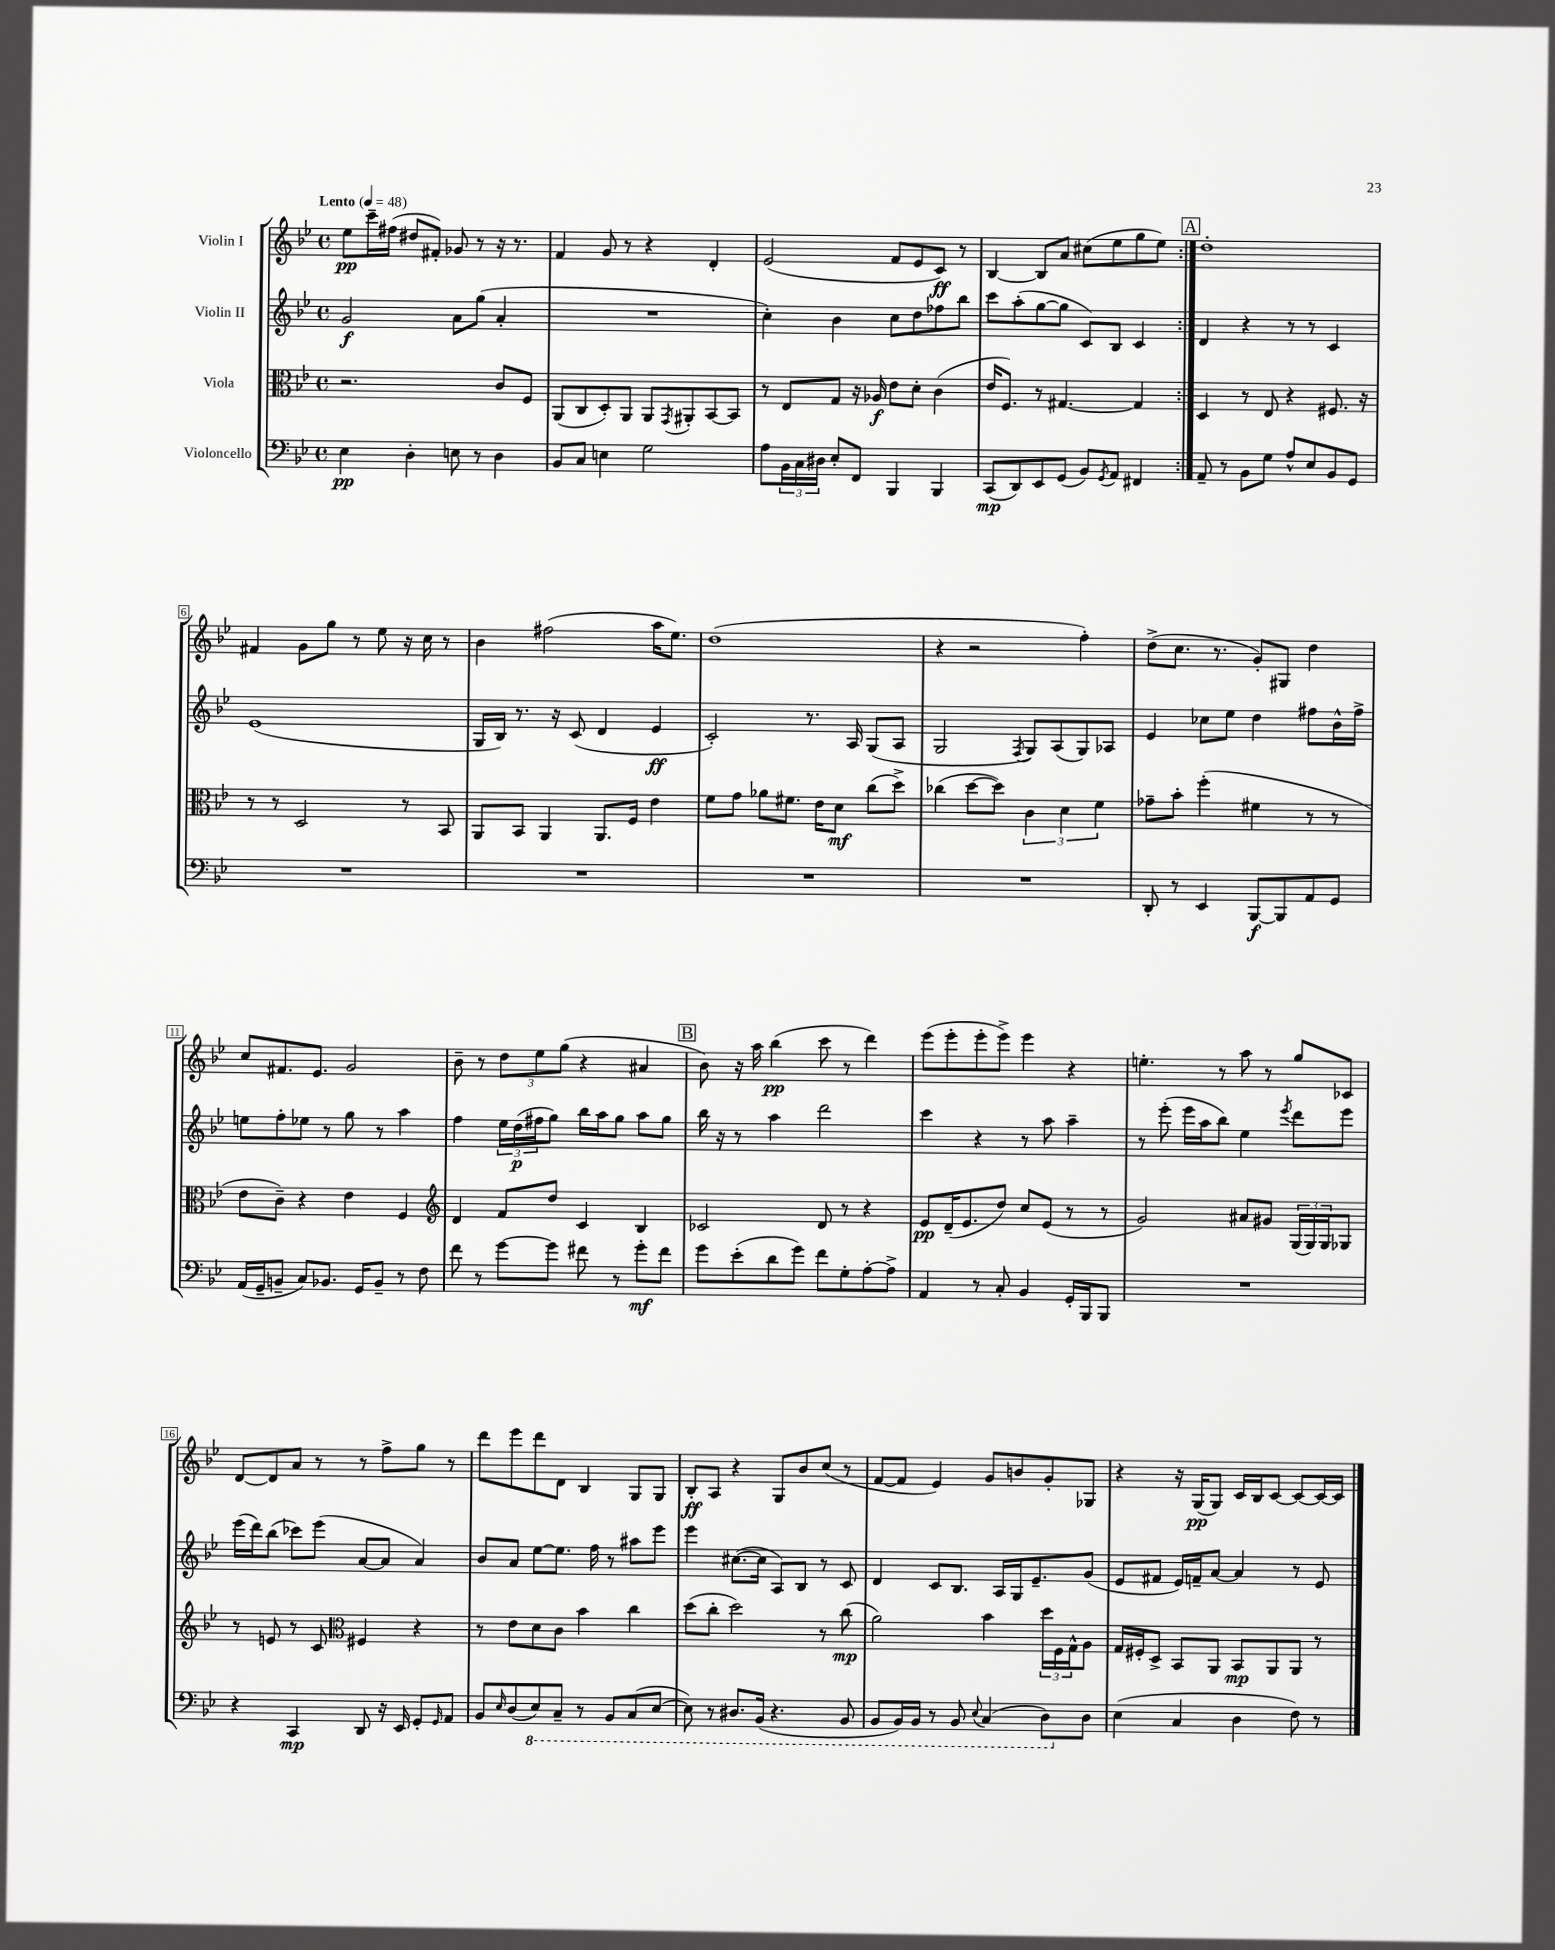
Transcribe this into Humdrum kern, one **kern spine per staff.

**kern	**kern	**kern	**kern
*staff4	*staff3	*staff2	*staff1
*clefF4	*clefC3	*clefG2	*clefG2
*k[b-e-]	*k[b-e-]	*k[b-e-]	*k[b-e-]
*M4/4	*M4/4	*M4/4	*M4/4
*met(c)	*met(c)	*met(c)	*met(c)
*MM48	*MM48	*MM48	*MM48
4E-\	2.r	2g/	8ee-\L
.	.	.	16ccc~\L
.	.	.	(16ff#\JJ
4D'\	.	.	8dd#/L
.	.	.	8f#'/J)
8E\	.	8a\L	8g-/
8r	.	(8gg\J	8r
4D\	8c/L	4a'/	16r
.	.	.	8.r
.	8F/J	.	.
=	=	=	=
8BB-/L	(8AA/L	1r	4f/
8C/J	8C/	.	.
4E\	8D'/)	.	8g/
.	8AA/J	.	8r
2G\	8AA/L	.	4r
.	8qGG/	.	.
.	8AA#'/	.	.
.	[8BB-/	.	4d'/
.	8BB-/]J	.	.
=	=	=	=
8A\L	8r	4cc'\)	(2e-/
24BB-\L	8E-/L	.	.
24C\	.	.	.
24D#\JJ	.	.	.
8E-'/L	8G/J	4b-\	.
8FF/J	16r	.	.
.	16A-/	.	.
4BBB-/	8e-\L	8cc\L	8f/L
.	8d'\J	8dd\	8e-/
4BBB-/	(4c\	8ff-\	8c/J)
.	.	8bb-\J	8r
=	=	=	=
(8CC/L	16e-/LK	8ccc\L	[4B-/
.	8.F/J)	.	.
8DD/)	.	(8aa'\	.
8EE-/	8r	[8gg\	8B-/]L
(8GG/J	[4.G#/	8gg\]J	8a/J
8BB-/L)	.	8c/L)	(8cc#\L
8qGG/	.	.	.
8AA/J	.	8B-/J	8ee-\
4FF#/	4G#/]	4c/	8gg\
.	.	.	8ee-\J)
=:|!	=:|!	=:|!	=:|!
8AA~/	4D/	4d/	1dd'
8r	.	.	.
8BB-\L	8r	4r	.
8G\J	8E-/	.	.
8A^^/L	4r	8r	.
8E-/	.	8r	.
8BB-/	8.F#/	4c/	.
8GG/J	.	.	.
.	16r	.	.
=	=	=	=
1r	8r	(1e-	4f#/
.	8r	.	.
.	2D/	.	8g\L
.	.	.	8gg\J
.	.	.	8r
.	.	.	8ee-\
.	8r	.	16r
.	.	.	16cc\
.	8BB-/	.	8r
=	=	=	=
1r	8AA/L	16G/LL	4b-\
.	.	16B-/JJ)	.
.	8BB-/J	8.r	.
.	4AA/	.	(2ff#\
.	.	16r	.
.	.	(8c/	.
.	8.AA/L	4d/	.
.	16F/Jk	.	.
.	4e-\	4e-/	16aa\LK
.	.	.	8.ee-\J)
=	=	=	=
1r	8f\L	2c'/)	(1dd
.	8g\J	.	.
.	8a-\L	.	.
.	8.f#\J	.	.
.	.	8.r	.
.	16e-\LK	.	.
.	8d\J	.	.
.	.	16A/	.
.	(8cc\L	(8G/L	.
.	8dd^\J)	8A/J	.
=	=	=	=
1r	(4cc-\	2G/	4r
.	[8dd\L	.	2r
.	8dd\]J)	.	.
.	.	8qF/	.
.	6c\	8G/L)	.
.	.	(8A/	.
.	6d\	.	.
.	.	8G/)	4ff'\)
.	6f\	.	.
.	.	8A-/J	.
=	=	=	=
8DD'/	8g-~\L	4e-/	(8dd^\L
8r	8b-'\J	.	8.cc\J
4EE-/	(4ff'\	8cc-\L	.
.	.	.	8.r
.	.	8ee-\J	.
[8BBB-/L	4f#\	4dd\	8g'/L)
8BBB-/]	.	.	8G#/J
8AA/	8r	8ff#\L	4dd\
8GG/J	8r	16b-^^\L	.
.	.	16ff#^\JJ	.
=	=	=	=
(16AA/LL	8e-\L	8ee\L	8cc/L
16GG~/J	.	.	.
8BB~/J	8c~\J)	8ff'\	8.f#/
8C/L)	4r	8ee-\J	.
.	.	.	8.e-/J
8.BB-/J	.	8r	.
.	4e-\	8gg\	2g/
16GG/LK	.	.	.
8BB-~/J	.	8r	.
8r	4F/	4aa\	.
8F\	.	.	.
=	=	=	=
*	*clefG2	*	*
8f\	4d/	4ff\	8b-~\
8r	.	.	8r
[8g\L	8f/L	24ee-\LL	12dd\L
.	.	(24dd\	.
.	.	24ff#\J	12ee-\
8g\]J	8dd/J	8gg\J)	.
.	.	.	(12gg\J
8f#\	4c/	16bb-\LL	4r
.	.	16aa\J	.
8r	.	8gg\J	.
8g'\L	4B-/	8aa\L	4a#/
8f#\J	.	8gg\J	.
=	=	=	=
8g\L	2c-/	16bb-\	8b-\)
.	.	16r	.
(8e-'\	.	8r	16r
.	.	.	16aa\
8d\	.	4aa\	(4bb-\
8g\J)	.	.	.
8f\L	8d/	2ddd\	8ccc\
8G'\	8r	.	8r
[8A'\	4r	.	4ddd\)
8A^\]J	.	.	.
=	=	=	=
4AA/	8e-/L	4ccc\	(8eee-\L
.	(16d~/K	.	8eee-'\
.	8.e-/	.	.
8r	.	4r	8eee-'\
8C'/	8dd/J)	.	8eee-^\J)
4BB-/	8cc/L	8r	4eee-\
.	(8e-/J	8aa\	.
16GG'/LL	8r	4aa~\	4r
16BBB-/J	.	.	.
8BBB-/J	8r	.	.
=	=	=	=
1r	2g/)	8r	4.ee'\
.	.	(8eee-'\	.
.	.	16eee-\LL	.
.	.	16aa\J	.
.	.	8bb-\J)	8r
.	8a#/L	4ee-\	8aa\
.	8g#/J	.	8r
.	.	8qeee-/	.
.	(24G/LL	8ddd\L	8gg/L
.	24G/)	.	.
.	24G/J	.	.
.	8G-/J	8eee-\J	8c-/J
=	=	=	=
4r	8r	(16eee-\LL	[8d/L
.	.	16ddd\J)	.
.	8e/	(8bb-\J	8d/]
4CC/	8r	8ccc-\L)	8a/J
.	8c/	(8eee-\J	8r
*	*clefC3	*	*
8DD/	4F#/	[8a/L	8r
16r	.	8a/]J	8ff^\L
16EE-/	.	.	.
8GG'/L	4r	4a/)	8gg\J
16qqGG/	.	.	.
8AA/J	.	.	8r
=	=	=	=
8BB-/L	8r	8b-/L	8ddd\L
16qqE-/	.	.	.
(8D/	8e-\L	8a/J	8eee-\
8EE-/)	8d\	[8ee-\L	8ddd\
8CC~/J	8c\J	8.ee-\]J	8d\J
8r	4b-\	.	4B-/
.	.	16ff\	.
8BBB-/L	.	8r	.
(8CC/	4cc\	8aa#\L	8G/L
[8EE-/J	.	8eee-\J	8G/J
=	=	=	=
8EE-\])	(8dd\L	4eee-\	8B-'/L
8r	8cc'\J	.	8A/J
8.DD#/L	2dd\)	([8.cc#\L	4r
(16BBB-/Jk	.	16cc#\]Jk	.
4.r	.	8A/L)	8G/L
.	.	8B-/J	8b-/
.	8r	8r	(8cc/J
8BBB-/	(8cc\	8c/	8r
=	=	=	=
8BBB-/L	2a\)	4d/	[8f/L
16BBB-/L)	.	.	8f/]J
16BBB-/JJ	.	.	.
8r	.	8c/L	4e-/)
8BBB-/	.	8.B-/J	.
8qqEE-/	.	.	.
(4CC/	4b-\	.	8g/L
.	.	16A/LL	.
.	.	16G/J	8b/
.	.	8.e-~/	.
8DD\L)	24dd\LL	.	8g'/
.	24F\	.	.
.	24G^^\J	.	.
8D\J	8A\J	(8g/J	8G-/J
=	=	=	=
(4E-\	16G/LL	8e-/L	4r
.	16F#'/J	.	.
.	8D^/J	8f#/J	.
4C/	8BB-/L	16e-/LL)	16r
.	.	16f~/J	(16G/LK
.	8AA/J	[8a/J	8G/J)
4D\	8BB-/L	4a/]	16c/LL
.	.	.	16B-/J
.	8AA/	.	[8c/J
8F\)	8AA/J	8r	8c/_L
8r	8r	8e-/	16c/_L
.	.	.	16c/]JJ
==	==	==	==
*-	*-	*-	*-
